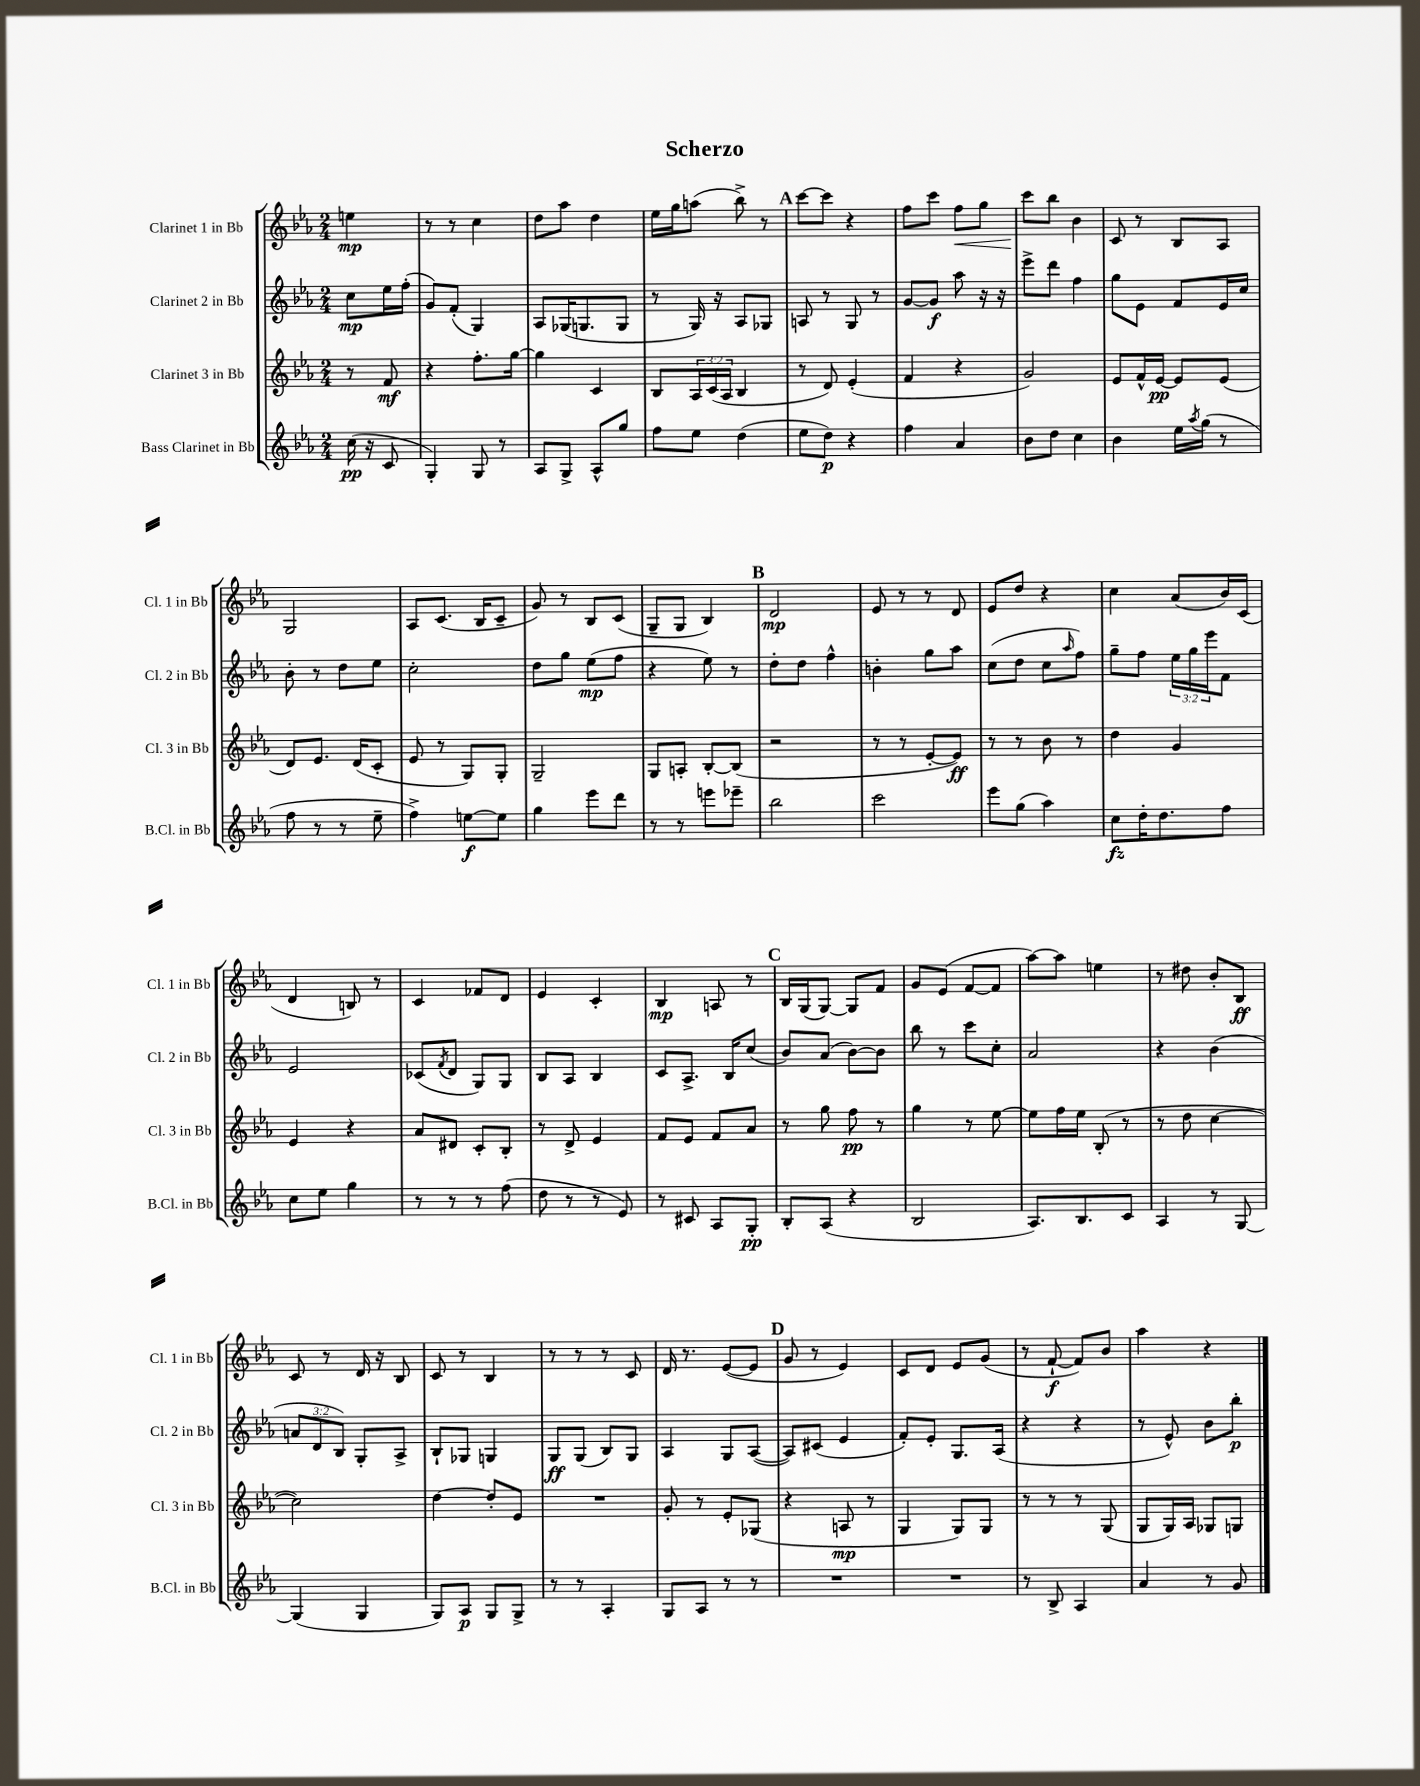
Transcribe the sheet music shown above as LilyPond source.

\header { title = "Scherzo" }
<<
\new StaffGroup <<
\new Staff = "s0" \with { instrumentName = "Clarinet 1 in Bb" shortInstrumentName = "Cl. 1 in Bb" } {
    \clef treble \key ees \major \numericTimeSignature \time 2/4 \partial 4
    e''4\mp |
    r8 r8 c''4 |
    d''8 aes''8 d''4 |
    ees''16 g''16 a''8( bes''8->) r8 |
    \mark \markup { \bold "A" } c'''8~ c'''8 r4 |
    f''8 c'''8 f''8\< g''8 |
    c'''8\! bes''8 bes'4 |
    c'8 r8 bes8 aes8 |
    g2 |
    aes8 c'8.( bes16 c'8-- |
    g'8) r8 bes8 c'8( |
    g8-- g8 bes4) |
    \mark \markup { \bold "B" } d'2\mp |
    ees'8 r8 r8 d'8 |
    ees'8 d''8 r4 |
    c''4 aes'8( bes'16) c'16( |
    d'4 b8) r8 |
    c'4 fes'8 d'8 |
    ees'4 c'4-. |
    bes4\mp a8 r8 |
    \mark \markup { \bold "C" } bes16 g16( g8~) g8 f'8 |
    g'8 ees'8( f'8~ f'8 |
    aes''8~) aes''8 e''4 |
    r8 dis''8 bes'8-. bes8\ff |
    c'8 r8 d'16 r16 bes8 |
    c'8 r8 bes4 |
    r8 r8 r8 c'8 |
    d'16 r8. ees'8~( ees'8 |
    \mark \markup { \bold "D" } g'8 r8 ees'4) |
    c'8 d'8 ees'8 g'8( |
    r8 f'8~-!\f f'8) bes'8 |
    aes''4 r4 \bar "|." |
}
\new Staff = "s1" \with { instrumentName = "Clarinet 2 in Bb" shortInstrumentName = "Cl. 2 in Bb" } {
    \clef treble \key ees \major \numericTimeSignature \time 2/4 \override Staff.TupletNumber.text = #tuplet-number::calc-fraction-text \partial 4
    c''8\mp ees''16 f''16-.( |
    g'8) f'8-.( g4) |
    aes8 ges16( g8. g8 |
    r8 g16) r16 aes8 ges8 |
    \mark \markup { \bold "A" } a8 r8 g8 r8 |
    g'8~ g'8\f aes''8 r16 r16 |
    ees'''8-> d'''8 f''4 |
    g''8 ees'8 f'8 ees'16 c''16 |
    bes'8-. r8 d''8 ees''8 |
    c''2-. |
    d''8 g''8 ees''8\mp( f''8 |
    r4 ees''8) r8 |
    \mark \markup { \bold "B" } d''8-. d''8 f''4-^ |
    b'4-. g''8 aes''8 |
    c''8( d''8 c''8 \grace { aes''16 } f''8) |
    g''8-- f''8 \tuplet 3/2 { ees''16 g''16 ees'''16 } f'8 |
    ees'2 |
    ces'8( \acciaccatura { f'8 } d'8 g8) g8 |
    bes8 aes8 bes4 |
    c'8 aes8.-> bes16 c''8( |
    \mark \markup { \bold "C" } bes'8) aes'8( bes'8~) bes'8 |
    bes''8 r8 c'''8 c''8-. |
    aes'2 |
    r4 bes'4( |
    \tuplet 3/2 { a'8 d'8 bes8) } g8-. aes8-> |
    bes8-! ges8 g4 |
    g8\ff g8( bes8) g8 |
    aes4 g8 aes8~( |
    \mark \markup { \bold "D" } aes8) cis'8( ees'4 |
    f'8-.) ees'8-. g8. aes16( |
    r4 r4 |
    r8 ees'8-^) bes'8 bes''8-.\p \bar "|." |
}
\new Staff = "s2" \with { instrumentName = "Clarinet 3 in Bb" shortInstrumentName = "Cl. 3 in Bb" } {
    \clef treble \key ees \major \numericTimeSignature \time 2/4 \override Staff.TupletNumber.text = #tuplet-number::calc-fraction-text \partial 4
    r8 f'8\mf |
    r4 f''8.-. g''16~ |
    g''4 c'4 |
    bes8 \tuplet 3/2 { aes16 c'16( aes16 } bes4 |
    \mark \markup { \bold "A" } r8 d'8) ees'4-.( |
    f'4 r4 |
    g'2) |
    ees'8 f'16-^ ees'16~\pp ees'8 ees'8( |
    d'8) ees'8. d'16( c'8-. |
    ees'8 r8 g8) g8-. |
    g2-- |
    g8 a8-. bes8~-. bes8( |
    \mark \markup { \bold "B" } r2 |
    r8 r8 ees'8~-. ees'8\ff) |
    r8 r8 bes'8 r8 |
    d''4 g'4 |
    ees'4 r4 |
    aes'8 dis'8 c'8-. bes8-. |
    r8 d'8-> ees'4 |
    f'8 ees'8 f'8 aes'8 |
    \mark \markup { \bold "C" } r8 g''8 f''8\pp r8 |
    g''4 r8 ees''8~ |
    ees''8 f''16 ees''16 bes8-.( r8 |
    r8 d''8 c''4~ |
    c''2) |
    d''4~ d''8-. ees'8 |
    R2 |
    g'8-. r8 ees'8-. ges8( |
    \mark \markup { \bold "D" } r4 a8\mp r8 |
    g4 g8) g8 |
    r8 r8 r8 g8( |
    g8 g16) aes16 ges8 g8 \bar "|." |
}
\new Staff = "s3" \with { instrumentName = "Bass Clarinet in Bb" shortInstrumentName = "B.Cl. in Bb" } {
    \clef treble \key ees \major \numericTimeSignature \time 2/4 \partial 4
    c''16\pp( r16 c'8 |
    g4-.) g8 r8 |
    aes8 g8-> aes8-^ g''8 |
    f''8 ees''8 d''4( |
    \mark \markup { \bold "A" } ees''8 d''8\p) r4 |
    f''4 aes'4 |
    bes'8 d''8 c''4 |
    bes'4 ees''16 \acciaccatura { aes''8 } g''16( r8 |
    f''8 r8 r8 ees''8-- |
    f''4->) e''8~\f e''8 |
    g''4 ees'''8 d'''8 |
    r8 r8 e'''8 ees'''8-- |
    \mark \markup { \bold "B" } bes''2 |
    c'''2 |
    ees'''8 g''8( aes''4) |
    c''8\fz d''16-. d''8. f''8 |
    c''8 ees''8 g''4 |
    r8 r8 r8 f''8( |
    d''8 r8 r8 ees'8) |
    r8 cis'8 aes8 g8-.\pp |
    \mark \markup { \bold "C" } bes8-. aes8( r4 |
    bes2 |
    aes8.) bes8. c'8 |
    aes4 r8 g8~ |
    g4( g4 |
    g8) aes8\p g8 g8-> |
    r8 r8 aes4-. |
    g8 aes8 r8 r8 |
    \mark \markup { \bold "D" } R2 |
    R2 |
    r8 bes8-> aes4 |
    aes'4 r8 g'8 \bar "|." |
}
>>
>>
\layout { \context { \Score \remove "Bar_number_engraver" } }
